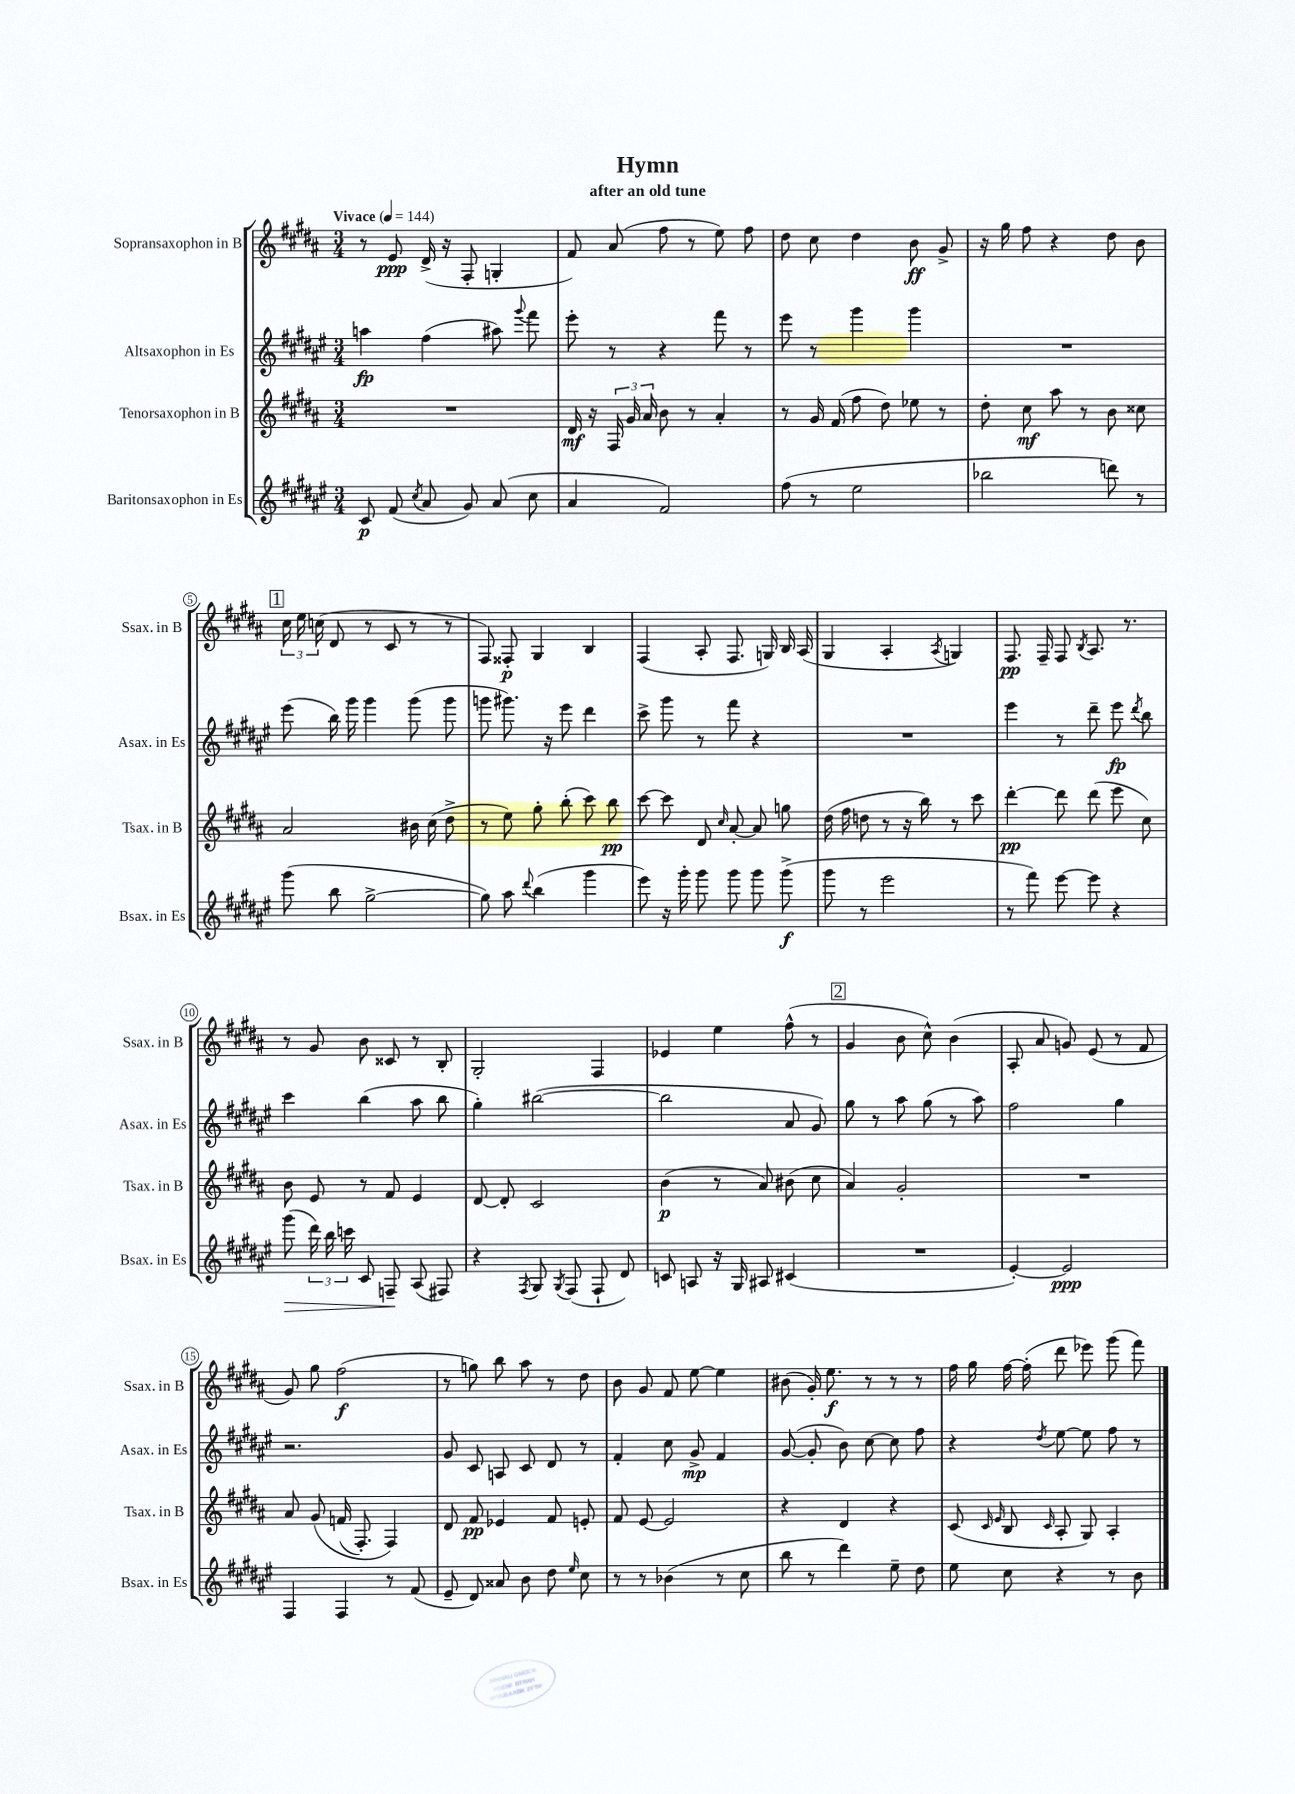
\header { title = "Hymn" subtitle = "after an old tune" }
<<
\new StaffGroup <<
\new Staff = "s0" \with { instrumentName = "Sopransaxophon in B" shortInstrumentName = "Ssax. in B" } {
    \clef treble \key b \major \numericTimeSignature \time 3/4 \tempo "Vivace" 4 = 144
    \autoBeamOff r8 e'8\ppp dis'16->( r16 fis8-. g4-. |
    fis'8) ais'8( fis''8 r8 e''8) fis''8 |
    dis''8 cis''8 dis''4 b'8\ff gis'8-> |
    r16 gis''16 fis''8 r4 dis''8 b'8 |
    \mark \markup { \box "1" } \tuplet 3/2 { cis''16 e''16 c''16( } dis'8 r8 cis'8 r8 r8 |
    fis8) fisis8-.\p gis4 b4 |
    fis4( ais8-. fis8. g16) b16 ais16( |
    gis4 ais4-. \acciaccatura { ais8 } g4) |
    fis8.\pp fis16-- fis8 \acciaccatura { b8 } ais8. r8. |
    r8 gis'8 b'8 cisis'8 r8 b8-. |
    gis2-. fis4 |
    ees'4 e''4 fis''8-^( r8 |
    \mark \markup { \box "2" } gis'4 b'8 cis''8-^) b'4( |
    ais8-. ais'8 g'8) e'8( r8 fis'8 |
    gis'8) gis''8 fis''2\f( |
    r8 g''8) b''8 ais''8 r8 dis''8 |
    b'8 gis'8 fis'8 e''8~ e''4 |
    bis'8( gis'16-.) e''8.\f r8 r8 r8 |
    fis''16 gis''16 fis''16~ fis''16-.( dis'''8 ees'''8) gis'''8( fis'''8) \bar "|." |
}
\new Staff = "s1" \with { instrumentName = "Altsaxophon in Es" shortInstrumentName = "Asax. in Es" } {
    \clef treble \key fis \major \numericTimeSignature \time 3/4
    \autoBeamOff a''4\fp fis''4( ais''8) \appoggiatura { gis'''8 } fis'''8 |
    eis'''8-. r8 r4 fis'''8 r8 |
    eis'''8 r8 gis'''4 gis'''4 |
    R2. |
    \mark \markup { \box "1" } eis'''8( b''16) gis'''16 gis'''4 gis'''8( gis'''8 |
    g'''8 gis'''8.) r16 eis'''8 dis'''4 |
    cis'''8-> gis'''8 r8 fis'''8 r4 |
    R2. |
    eis'''4 r8 dis'''8-- eis'''8\fp \acciaccatura { dis'''8 } b''8 |
    cis'''4 b''4( ais''8 b''8 |
    gis''4-.) bis''2~( |
    bis''2 ais'8 gis'8) |
    \mark \markup { \box "2" } gis''8 r8 ais''8 gis''8( r8 ais''8) |
    fis''2 gis''4 |
    r2. |
    gis'8 cis'8 a8 cis'8 dis'8 r8 |
    fis'4-. cis''8 gis'8->\mp fis'4 |
    gis'8~( gis'8-. b'8) cis''8~ cis''8 fis''8 |
    r4 \acciaccatura { dis''8 } eis''8~ eis''8 fis''8 r8 \bar "|." |
}
\new Staff = "s2" \with { instrumentName = "Tenorsaxophon in B" shortInstrumentName = "Tsax. in B" } {
    \clef treble \key b \major \numericTimeSignature \time 3/4
    \autoBeamOff R2. |
    dis'16\mf r16 \tuplet 3/2 { fis16 gis'16 ais'16 } b'8 r8 ais'4-. |
    r8 gis'16 fis'16( fis''8 dis''8) ees''8 r8 |
    dis''8-. cis''8\mf ais''8 r8 b'8 cisis''8 |
    \mark \markup { \box "1" } ais'2 bis'16 cis''16( dis''8-> |
    r8 e''8) gis''8-. b''8-.( cis'''8) b''8\pp |
    cis'''8~ cis'''8 dis'8 \grace { cis''16 } ais'8~-. ais'8 g''8 |
    dis''16( fis''16 d''8 r8 r16 b''16) r8 cis'''8 |
    dis'''4~-.\pp dis'''8 dis'''8( e'''8 cis''8) |
    b'8 e'8 r8 fis'8 e'4 |
    dis'8~ dis'8-. cis'2 |
    b'4\p( r8 ais'8) bis'8( cis''8 |
    \mark \markup { \box "2" } ais'4) gis'2-. |
    R2. |
    ais'8 gis'8\( f'16( fis8.-.) fis4\) |
    dis'8 fis'8\pp ees'4 fis'8 e'8-. |
    fis'8 e'8~ e'2 |
    r4 dis'4 r4 |
    cis'8( \grace { cis'16 e'16 } b8 \grace { cis'16 } ais8-. gis8) ais4-. \bar "|." |
}
\new Staff = "s3" \with { instrumentName = "Baritonsaxophon in Es" shortInstrumentName = "Bsax. in Es" } {
    \clef treble \key fis \major \numericTimeSignature \time 3/4
    \autoBeamOff cis'8\p fis'8( \acciaccatura { cis''8 } ais'8 gis'8) ais'8( cis''8 |
    ais'4 fis'2) |
    fis''8( r8 eis''2 |
    bes''2 d'''8) r8 |
    \mark \markup { \box "1" } gis'''8( b''8 gis''2~-> |
    gis''8) ais''8 \appoggiatura { dis'''8 } b''4( gis'''4 |
    eis'''8) r16 gis'''16-. gis'''8 gis'''8 gis'''8 gis'''8->\f( |
    gis'''8 r8 eis'''2 |
    r8 fis'''8) eis'''8~ eis'''8 r4 |
    gis'''8\>( \tuplet 3/2 { dis'''16) b''16 c'''16 } cis'8 f8--\! ais8( fis8) |
    r4 \acciaccatura { fis8 } gis8 \acciaccatura { gis8 } fis8( fis8-! dis'8) |
    c'8 a8 r16 gis16 ais8 cis'4( |
    \mark \markup { \box "2" } R2. |
    eis'4~-.) eis'2\ppp |
    fis4 fis4 r8 fis'8( |
    eis'8-- dis'8) aisis'8 b'8 dis''8 \grace { eis''16 } cis''8 |
    r8 r8 bes'4( r8 cis''8 |
    b''8 r8 dis'''4) eis''8-- dis''8 |
    eis''8 cis''8 r4 r8 b'8 \bar "|." |
}
>>
>>
\layout { \context { \Score \override BarNumber.stencil = #(make-stencil-circler 0.1 0.3 ly:text-interface::print) } }
